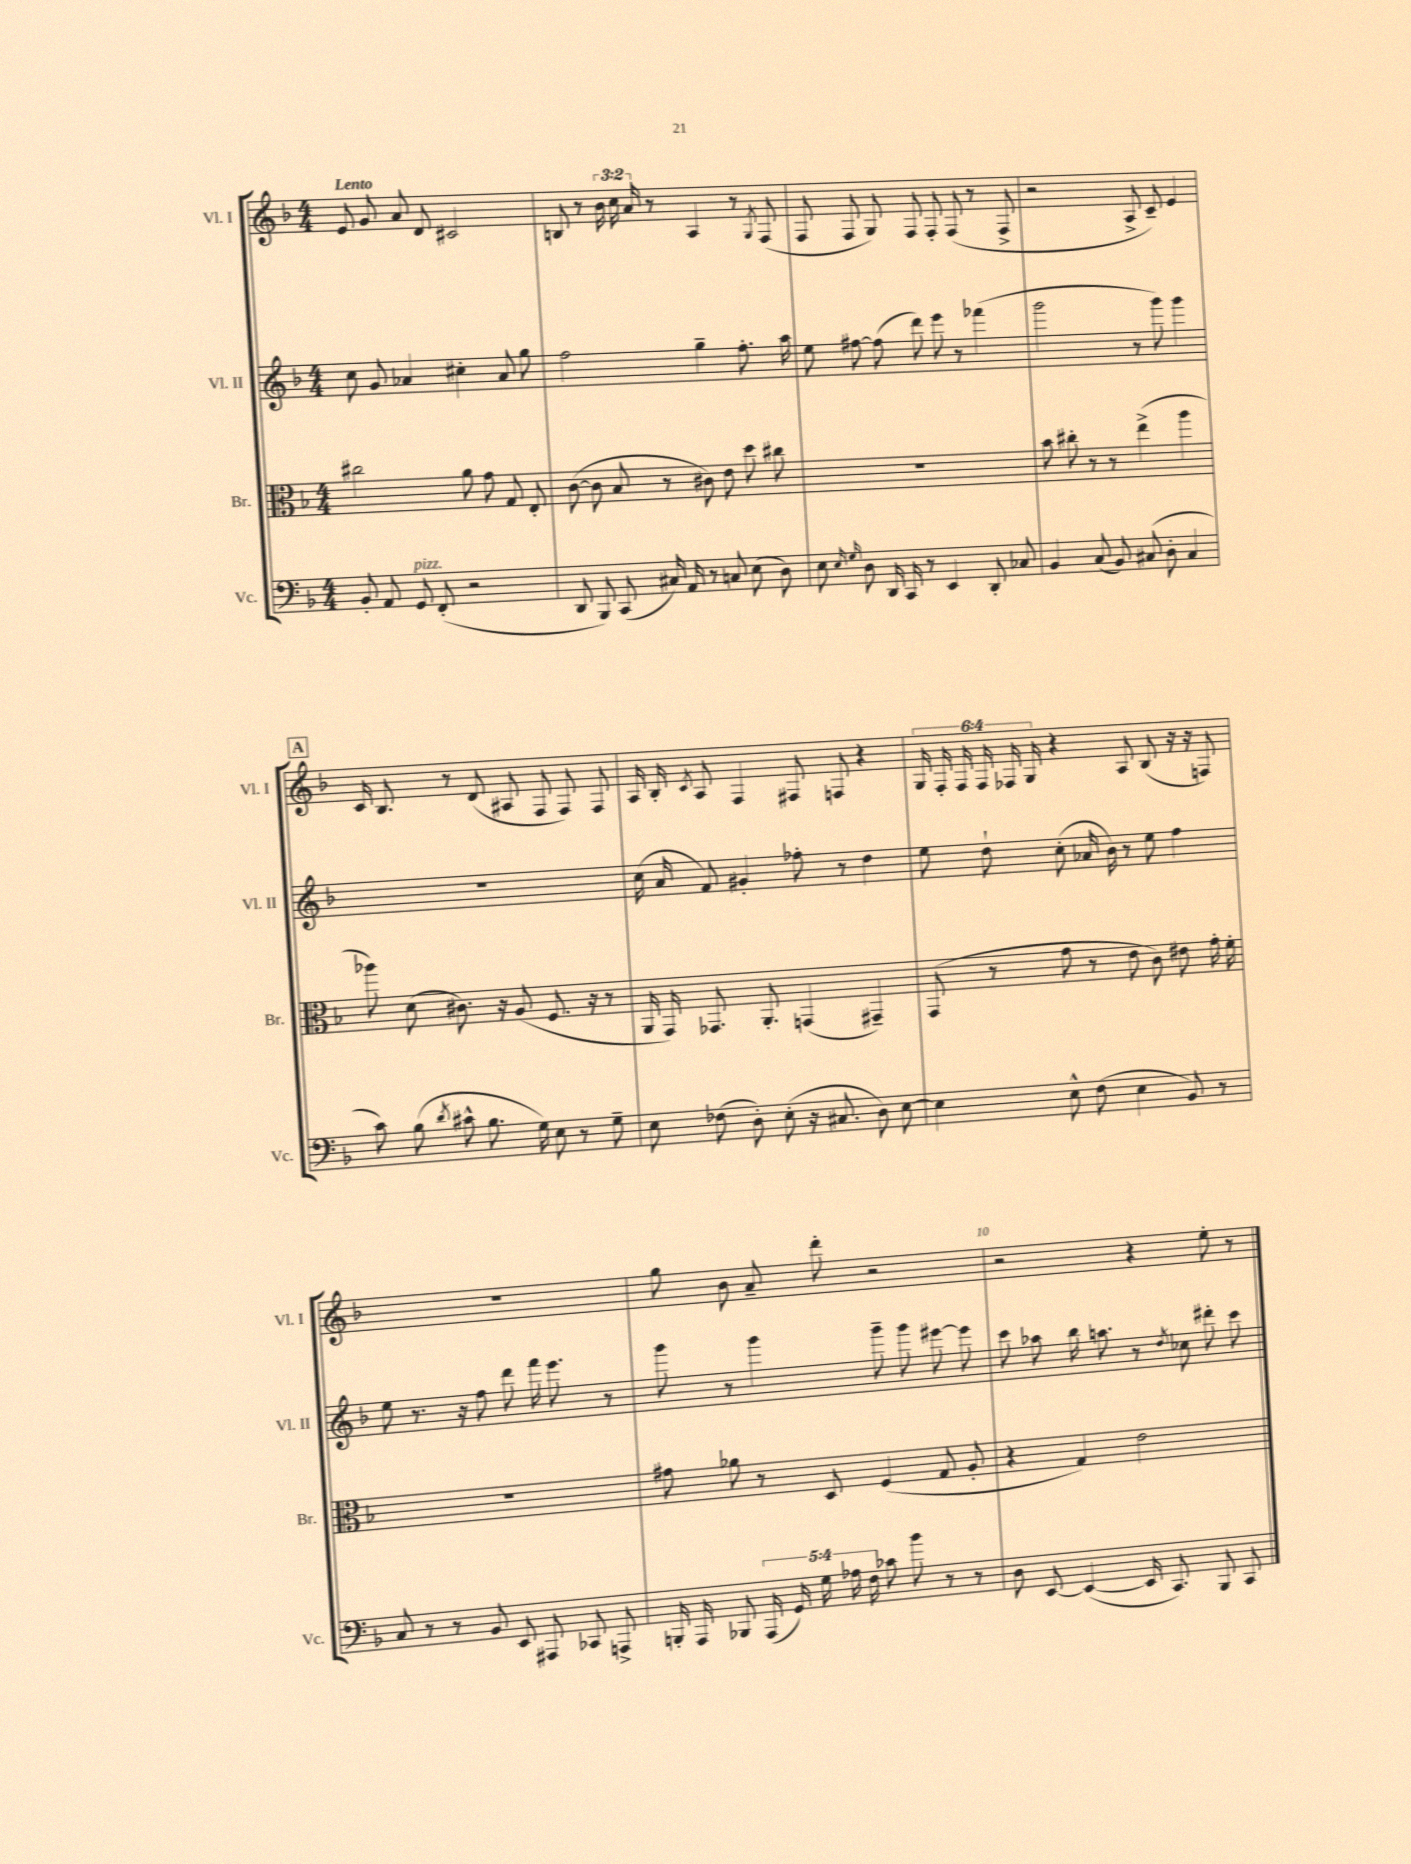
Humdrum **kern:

**kern	**kern	**kern	**kern
*staff4	*staff3	*staff2	*staff1
*clefF4	*clefC3	*clefG2	*clefG2
*k[b-]	*k[b-]	*k[b-]	*k[b-]
*M4/4	*M4/4	*M4/4	*M4/4
8BB-'	2cc#	8cc	8e
8AA	.	8g	8g
8GG	.	4a-	8a
(8FF'	.	.	8d
2r	8a	4cc#'	2c#
.	8g	.	.
.	8G	8a-	.
.	8E'	8gg	.
=	=	=	=
8DD	([8c	2ff	8B
8BBB-)	8c]	.	8r
(8CC	8B-	.	24b-
.	.	.	24cc
.	.	.	24a
16C#)	8r	.	8r
16AA	.	.	.
8r	8c#)	4gg~	4A
8C	8e	.	.
(8E	8dd	8.ff'	8r
.	.	.	8qG
8D)	8cc#	.	(8F
.	.	16aa	.
=	=	=	=
8E	1r	8ee	8F
16qqE	.	.	.
16qqG	.	.	.
8D	.	[8ff#	8F
16DD	.	(8ff#]	8G)
16CC	.	.	.
8r	.	8ddd)	8F
4EE	.	8eee	8F'
.	.	8r	(8F
8DD'	.	(4fff-	8r
8C-	.	.	8F^
=	=	=	=
4BB-	8b-	2ggg	2r
.	8cc#'	.	.
(8C	8r	.	.
8BB-)	8r	.	.
(8C#	(4ee^	8r	8A^
8D'	.	8ggg)	8c~)
4C#	4aa	4ggg	4e
=	=	=	=
8c)	8aa-)	1r	16c
.	.	.	8.B-
(8B-	(8d	.	.
8qd	.	.	.
8c#^^	8.c#)	.	8r
8.B-	.	.	(8d
.	16r	.	.
.	(8A	.	8A#
16G)	.	.	.
8E	8.F	.	8F
8r	.	.	8F)
.	16r	.	.
8G~	8r	.	8F
=	=	=	=
8E	16AA	(16cc	16A
.	16GG)	16a	16B-'
.	.	.	8qc
(8F-	8.GG-	8f)	8A
8D')	.	4g#'	4F
.	8.AA'	.	.
(8E'	.	.	.
16r	(4GG	8ff-'	8F#
8.C#	.	.	.
.	.	8r	8F
8D)	4GG#~)	4dd	4r
[8E	.	.	.
=	=	=	=
4E]	(8GG	8ee	24G
.	.	.	24F'
.	.	.	24F
.	8r	8dd`	24F
.	.	.	24F-
.	.	.	24G
8E^^	8g	(8cc'	4r
(8F	8r	16a-	.
.	.	16b-)	.
4E	8e	8r	8A
.	8c)	8ee	(8B-
8BB-)	8e#	4ff	16r
.	.	.	16r
8r	16g'	.	8F)
.	16f'	.	.
=	=	=	=
8C	1r	8ee	1r
8r	.	8.r	.
8r	.	.	.
.	.	16r	.
8BB-	.	8ff	.
8EE	.	8ddd	.
8AAA#	.	16fff	.
.	.	8.eee	.
8CC-	.	.	.
8AAA^	.	8r	.
=	=	=	=
16BBB'	8g#	8ggg	8gg
16AAA	.	.	.
8BBB-	8a-	8r	8b-
(20AAA	8r	4ggg	8a~
20GG)	.	.	.
20G	.	.	.
.	8D	.	8ddd'
20A-	.	.	.
20F	.	.	.
8c-	(4F	8ggg~	2r
8b-	.	8ggg	.
8r	8G	[8eee#	.
8r	8A'	8eee#]	.
=	=	=	=
8D	4r	8ccc	2r
[8EE	.	8aa-	.
(4EE_	4G)	16bb-	.
.	.	8.aa	.
16EE]	2e	8r	4r
8.CC)	.	.	.
.	.	8qdd	.
.	.	8cc-	.
8BBB-	.	8ddd#'	8ee'
8CC	.	8ccc	8r
==	==	==	==
*-	*-	*-	*-
